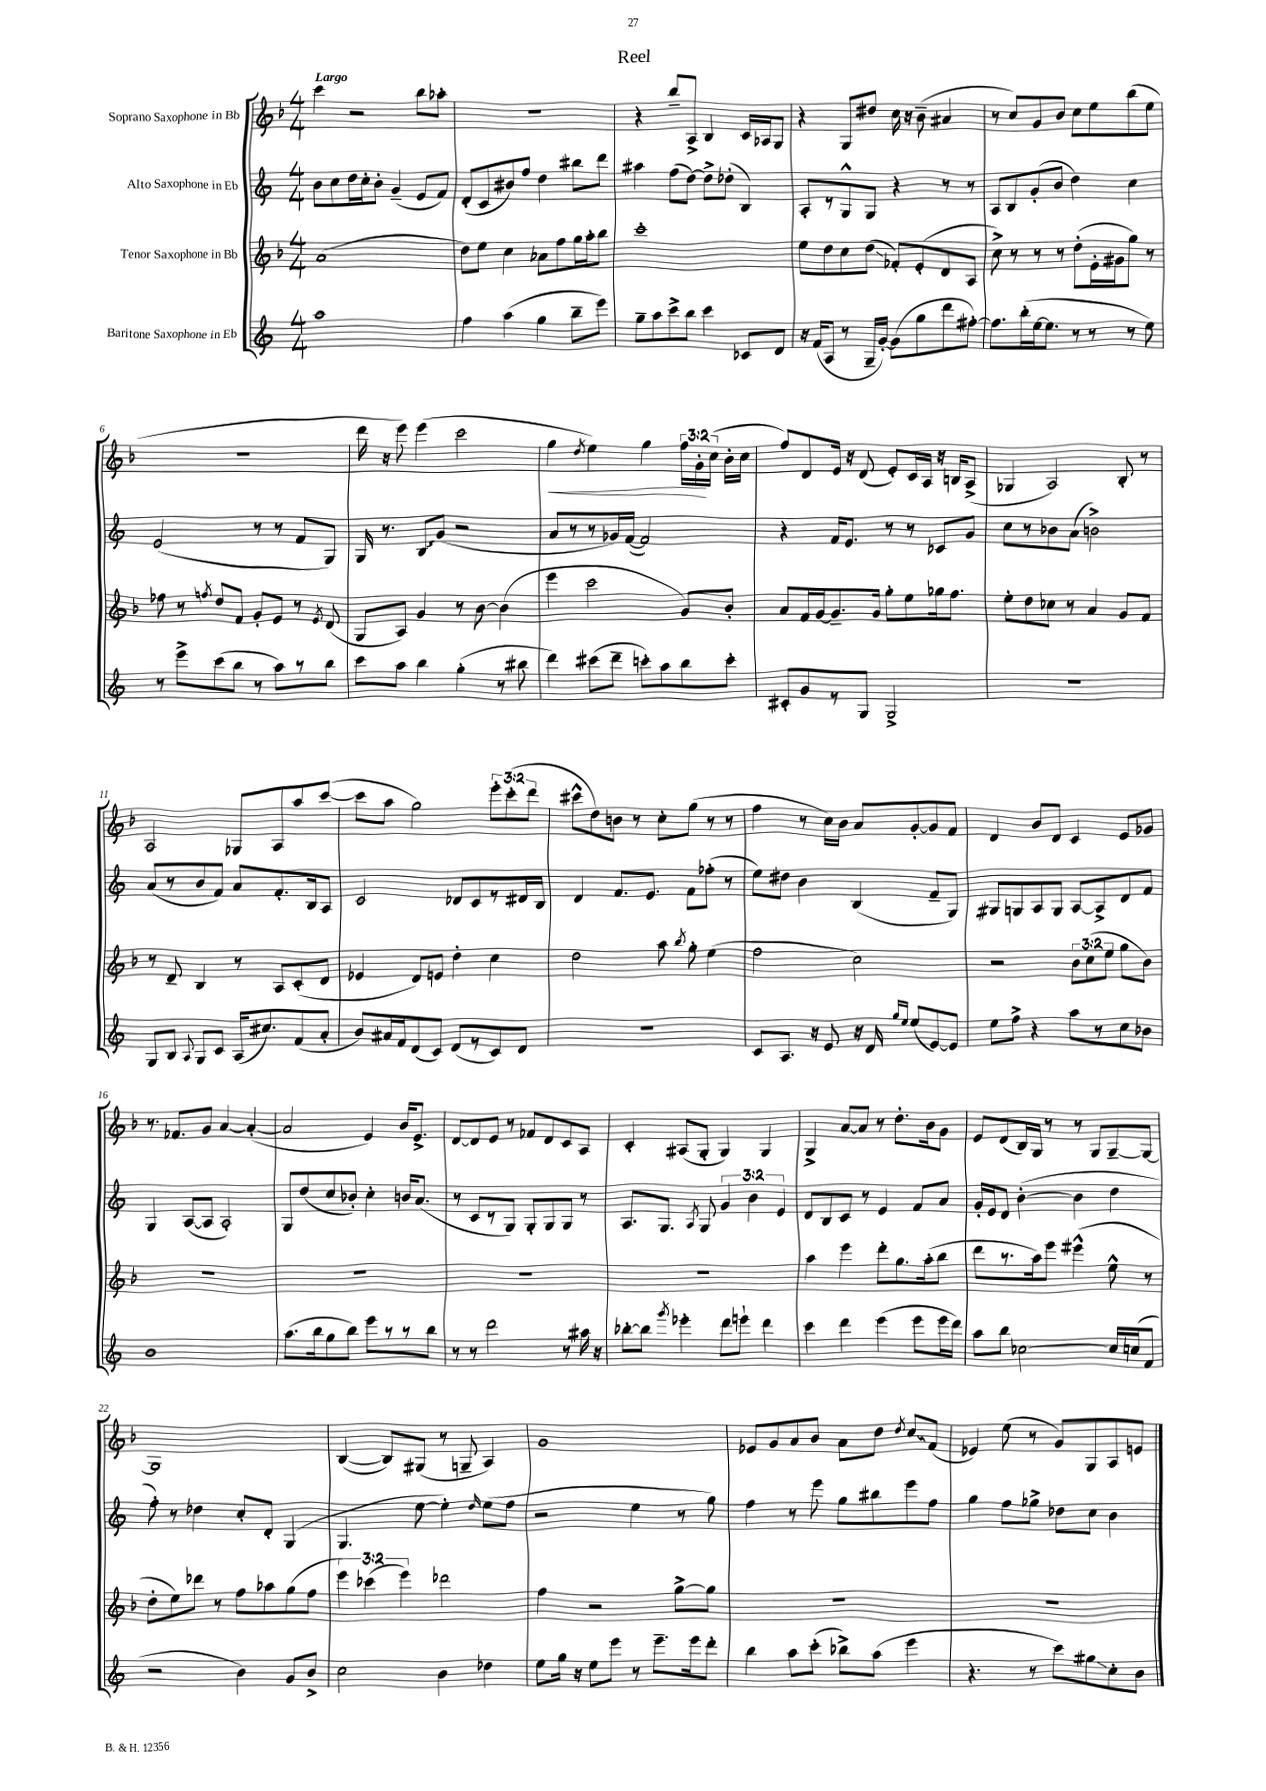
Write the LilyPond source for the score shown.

\header { title = "Reel" }
<<
\new StaffGroup <<
\new Staff = "s0" \with { instrumentName = "Soprano Saxophone in Bb" } {
    \clef treble \key f \major \numericTimeSignature \time 4/4 \override Staff.TupletNumber.text = #tuplet-number::calc-fraction-text \tempo "Largo"
    \autoBeamOff c'''4 r2 bes''8[ aes''8]-. |
    R1 |
    r4 bes''8[-- a8]-> bes4 c'16[ aes16 g8] |
    r4 g8[ dis''8] c''16 r16 bes'8--( ais'4 |
    r8 c''8[) g'8 bes'8] c''8[ e''8 bes''8( e''8] |
    R1 |
    d'''16 r16 e'''8) e'''4( c'''2 |
    g''4\< \acciaccatura { d''8 } e''4) g''4 \tuplet 3/2 { f''16[ g'16-.\! c''16]( } bes'16[-. c''16] |
    f''8[) d'8 e'16] r16 d'8( e'8[-.) c'16 a16] r16 b16[ a8]->( |
    ges4 a2) bes8-. r8 |
    a2 ges8[ a8 a''8 c'''8]~( |
    c'''8[ a''8] g''2) \tuplet 3/2 { e'''8[-. c'''8-.( d'''8] } |
    cis'''8[-^ d''8) b'8] r8 c''8[-. g''8]( r8 r8 |
    f''4 r8 c''16[) bes'16] a'8[ g'8~-. g'8 f'8] |
    d'4 bes'8[ d'8] c'4 e'8[ ges'8] |
    r8. fes'8.[ g'8] a'4~ a'4~-.( |
    a'2 e'4) bes'16[ e'8.]-> |
    d'8[~ d'8 e'8] r8 fes'8[ d'8 c'8 a8] |
    c'4-. ais8[( g8]-. g4) g4 |
    g4-> a'8[~ a'8] r8 d''8.[-. bes'16 g'8] |
    e'8[ d'8( bes16) g16] r8 r8 g8[ g8~-- g8]~ |
    g1 |
    bes4~( bes8[) gis8]( r8 g8-- a4) |
    g'1 |
    ees'8[ g'8 a'8 bes'8] a'8[ d''8] \acciaccatura { d''8 } \once \override Glissando.style = #'zigzag c''8[\glissando f'8]( |
    ees'4) e''8( r8 g'8[) g8 a8 e'8] \bar "|." |
}
\new Staff = "s1" \with { instrumentName = "Alto Saxophone in Eb" } {
    \clef treble \key c \major \numericTimeSignature \time 4/4 \override Staff.TupletNumber.text = #tuplet-number::calc-fraction-text
    \autoBeamOff b'8[ c''8 d''16 c''16-. b'8]-. g'4--( e'8[ f'8]) |
    d'8[-.( c'8 bis'8) f''8] d''4 bis''8[ d'''8] |
    ais''4 f''8[( d''8]~) d''8[-> des''8]-.( b4) |
    a8[-. r8 g8-^ g8] r4 r8 r8 |
    a8[ b8 g'8-.( b'8] d''4) c''4 |
    e'2( r8 r8 f'8[ g8]) |
    g16 r8. \once \override Glissando.style = #'zigzag b8[\glissando g'8]( r2 |
    a'8[ r8 r8 ges'16) f'16]~( f'2) |
    r4 f'16[ e'8.] r8 r8 ces'8[ g'8] |
    c''8[ r8 bes'8 a'8]( b'2->) |
    a'8[( r8 b'8 f'8]) a'8[ f'8.-. b16 a8] |
    c'2 des'8[ c'8 r8 dis'16 b16] |
    d'4 f'8.[ e'8.] f'8[ fes''8]-.( r8 |
    e''8[) dis''8] b'4 b4( f'8[-- g8]) |
    gis8[ g8 a8 g8] a8[~ a8-> d'8 f'8] |
    g4 a8[~( a8] a2-.) |
    g8[ d''8( c''8 bes'8]-.) c''4-. b'16[ a'8.]( |
    r8 c'8[ r8 g8]) g8[-. g8 g8] r8 |
    a8.[ g8.] \acciaccatura { a8 } g8 \tuplet 3/2 { g'4 b'4 e'4 } |
    d'8[ b8 c'8] r8 e'4 f'8[ a'8] |
    g'16[-. e'16 d'8] b'4~-.( b'4 d''4 |
    f''8-.) r8 des''4 c''8[-. d'8]-. g4( |
    g4. e''8~ e''4-.) \grace { d''16 } e''8[( f''8] |
    r2 e''4 r8 g''8) |
    f''4 r8 e'''8 g''8[ bis''8 e'''8 f''8] |
    g''4 f''8[ ges''8]-> des''8[ c''8] b'4 \bar "|." |
}
\new Staff = "s2" \with { instrumentName = "Tenor Saxophone in Bb" } {
    \clef treble \key f \major \numericTimeSignature \time 4/4 \override Staff.TupletNumber.text = #tuplet-number::calc-fraction-text
    \autoBeamOff a'1( |
    d''8[) e''8] c''4 aes'8[ f''8 g''16 a''16-. bes''8] |
    c'''1-. |
    e''8[ d''8 c''8 d''8]\glissando( fes'8[-.) e'8-.( d'8 a8] |
    c''8->) r8 r8 r8 d''8[-.( e'16-. gis'16 g''8]) r8 |
    fes''8 r8 \acciaccatura { f''8 } d''8[ f'8] g'8[-. e'8] r8 \acciaccatura { e'8 } d'8( |
    g8[ a8]) g'4 r8 bes'8~ bes'4( |
    e'''4 c'''2 g'8[) bes'8]-. |
    a'8[ f'16 g'16~ g'8.-- g'16] g''8[-. e''8 ges''16 f''8.] |
    e''8[-. d''8 ces''8] r8 a'4 g'8[ f'8] |
    r8 d'8-- bes4 r8 a8[ c'8-.( d'8] |
    ees'4 d'8[) e'8] d''4-. c''4 |
    d''2 a''8 \acciaccatura { bes''8 } g''8-. e''4( |
    f''2 c''2) |
    r2 \tuplet 3/2 { bes'8[ c''8( e''8] } g''8[ bes'8]) |
    R1 |
    R1 |
    R1 |
    R1 |
    a''4 e'''4 d'''8[-. g''8. a''16-.( bes''8] |
    d'''8[ r8. a''16) e'''8] eis'''4-^( e''8-^ r8 |
    d''8[-. e''8) des'''8] r8 f''8[ aes''8 g''8( f''8] |
    \tuplet 3/2 { e'''4) ces'''4( e'''4) } des'''2 |
    f''4 r2 g''8[~-> g''8] |
    R1 |
    R1 \bar "|." |
}
\new Staff = "s3" \with { instrumentName = "Baritone Saxophone in Eb" } {
    \clef treble \key c \major \numericTimeSignature \time 4/4
    \autoBeamOff a''1 |
    f''4 a''4( g''4 b''8[-- e'''8]) |
    g''8[-- a''8 c'''8-> b''8] c'''4 ces'8[ d'8] |
    r16 f'16[( a8] r8 g16[-- g'16]~-.) g'8[( g''8 d'''8 fis''8]~-.) |
    fis''8.[ b''16-.( e''16~ e''8.] r8 r8 r8 e''8) |
    r8 e'''8[-> c'''8( b''8] r8 a''8[) r8 b''8] |
    c'''8[ a''8] b''4 g''4-.( r8 bis''8 |
    d'''4) cis'''8[( d'''8]-- c'''8[-.) a''8 b''8 c'''8]-. |
    cis'8[-. g'8 r8 g8] g2-> |
    r1 |
    g8[ b8] \appoggiatura { a8 } g8[ c'8] a16[( cis''8.) f'8( a'8]-. |
    b'8[) ais'16 f'16 d'8( c'8]) d'8[( r8 c'8) d'8] |
    R1 |
    c'8[ a8.] r16 e'8 r16 d'16 \grace { g''16[ e''16] } e''8[( e'8~) e'8] |
    e''8[ f''8]-> r4 a''8[ r8 c''8 bes'8] |
    b'1 |
    a''8.[( b''16 g''8 b''8]) e'''8[ r8 r8 b''8] |
    r8 r8 d'''2 r8 ais''16 r16 |
    bes''8[~-. bes''8] \acciaccatura { g'''8 } ees'''4-. d'''8[ e'''8]-! d'''4 |
    c'''4 d'''4 e'''4( e'''8[ e'''16 d'''16]) |
    a''8[ b''8] ces''2~ ces''16[ c''16( f'8] |
    r2 b'4) g'8[ b'8]-> |
    c''2 b'4 des''4 |
    e''8[ g''16] r16 e''8[ e'''8] r8 e'''8.[-- e'''16 d'''8]-. |
    b''4 a''8[ c'''8]-.( bes''8[->) a''8]( e'''4 |
    r4. r8 c'''8[) gis''8\glissando c''8-. b'8] \bar "|." |
}
>>
>>
